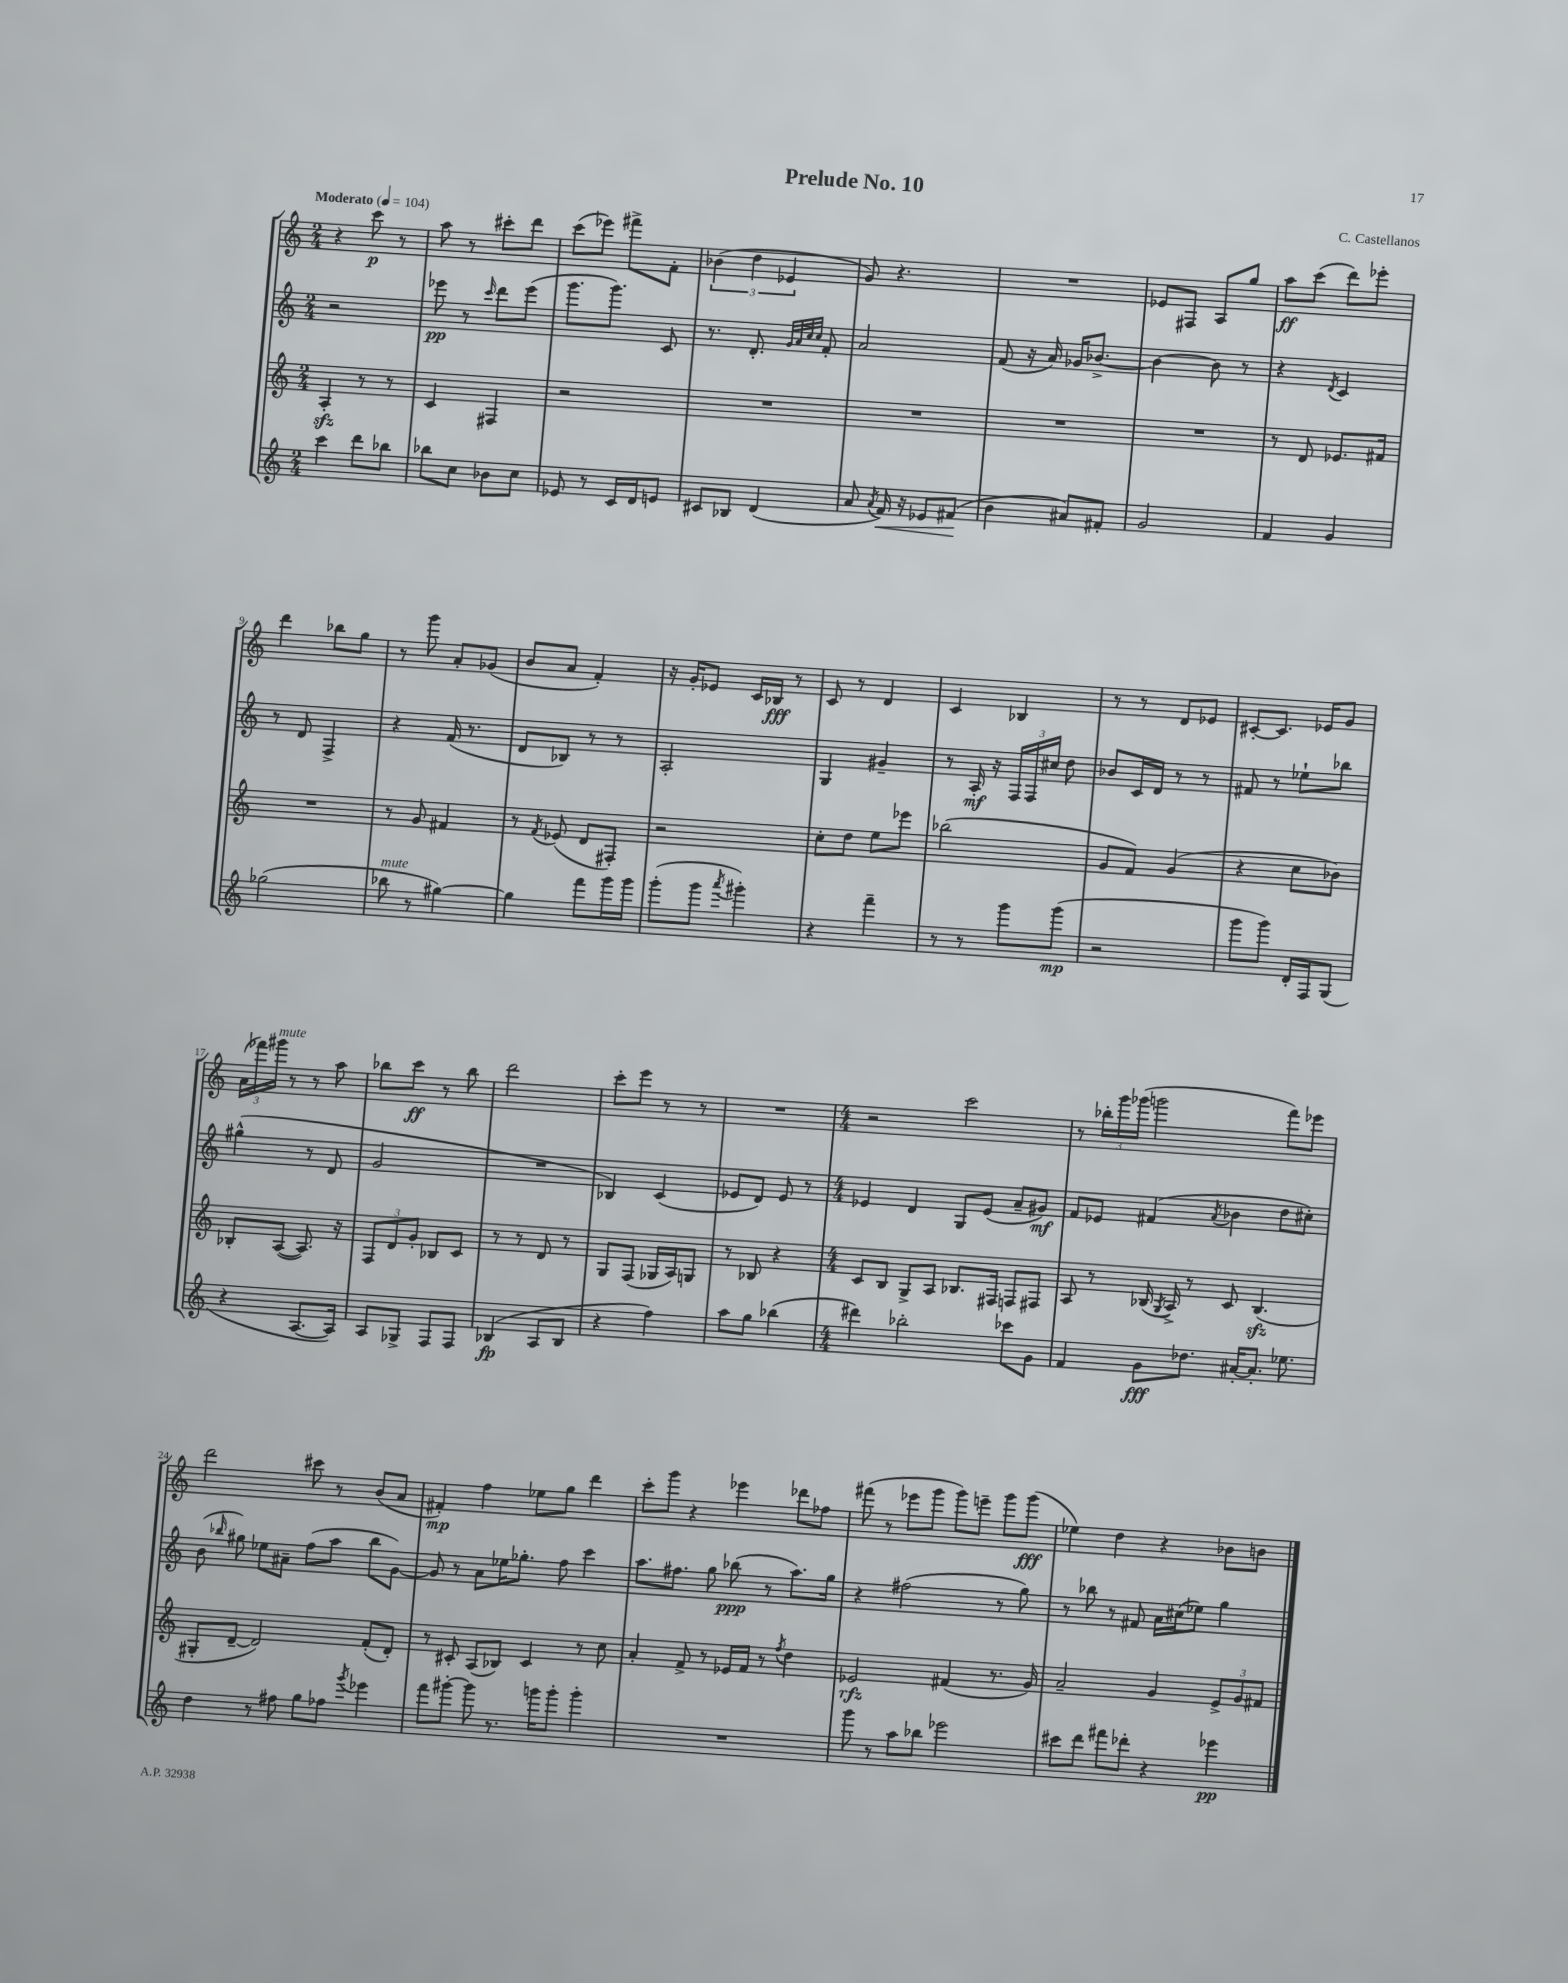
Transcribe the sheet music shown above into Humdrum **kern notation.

**kern	**kern	**kern	**kern
*staff4	*staff3	*staff2	*staff1
*clefG2	*clefG2	*clefG2	*clefG2
*k[]	*k[]	*k[]	*k[]
*M2/4	*M2/4	*M2/4	*M2/4
*MM104	*MM104	*MM104	*MM104
4ccc	4A'	2r	4r
8ddd	8r	.	8ccc
8bb-	8r	.	8r
=	=	=	=
8bb-	4c	8eee-	8aa
8cc	.	8r	8r
.	.	16qqccc	.
8b-	4F#	8ddd	8ccc#'
8cc	.	(8eee-	8ddd
=	=	=	=
8e-	2r	8.ggg	(8ccc
8r	.	.	8eee-)
.	.	8.ggg)	.
16c	.	.	8fff#^
16d	.	.	.
8e	.	8c	8f'
=	=	=	=
8c#	2r	8.r	(6b-
8B-	.	.	.
.	.	.	6dd
.	.	8.d'	.
(4d	.	.	.
.	.	.	6e-
.	.	32qqg	.
.	.	32qqa	.
.	.	32qqcc	.
.	.	32qqcc	.
.	.	8f'	.
=	=	=	=
8a	2r	2a	8g)
8qa	.	.	.
16f)	.	.	4.r
16r	.	.	.
8e-	.	.	.
(8f#	.	.	.
=	=	=	=
4b	2r	(8f	2r
.	.	16r	.
.	.	16a)	.
8a#)	.	16g-	.
.	.	[8.b-^	.
8f#'	.	.	.
=	=	=	=
2g	2r	4b-_	8e-
.	.	.	8F#
.	.	8b-]	8A
.	.	8r	8gg
=	=	=	=
4f	8r	4r	8aa
.	8d	.	(8ccc
.	.	8qd	.
4g	8.e-	4c	8ddd)
.	.	.	8eee-'
.	16f#	.	.
=	=	=	=
(2gg-	2r	8r	4ddd
.	.	8d	.
.	.	4F^	8bb-
.	.	.	8gg
=	=	=	=
8bb-	8r	4r	8r
8r	8g	.	8ggg
[4gg#)	4f#	(16f	8a'
.	.	8.r	.
.	.	.	(8g-
=	=	=	=
4gg#]	8r	8d	8b
.	8qf	.	.
.	(8e-	8B-)	8a
8fff	8d	8r	4f')
16ggg	8F#')	8r	.
16ggg	.	.	.
=	=	=	=
(8ggg'	2r	2A'	16r
.	.	.	16g'
8ggg	.	.	8e-
8qaaa	.	.	.
4ggg#')	.	.	16c
.	.	.	16B-
.	.	.	8r
=	=	=	=
4r	8cc'	4G	8c
.	8dd	.	8r
4fff~	8ee	4g#~	4d
.	8eee-	.	.
=	=	=	=
8r	(2bb-	8r	4c
8r	.	16A'	.
.	.	16r	.
8ggg	.	24F	4B-
.	.	24F	.
.	.	24cc#	.
(8ggg	.	8dd	.
=	=	=	=
2r	8g	8b-	8r
.	8f)	16c	8r
.	.	16d	.
.	(4g	8r	8d
.	.	8r	8e-
=	=	=	=
8ggg	4r	8f#	[8c#'
8ggg)	.	8r	8.c#]
16d'	8cc	8ee-`	.
16F	.	.	16e-
(8G	8b-)	8bb-	8g
=	=	=	=
4r	8B-'	(4gg#^^	(24a
.	.	.	24fff-)
.	.	.	24ggg#
.	([8A	.	8r
[8.A	8.A])	8r	8r
.	.	8d	8aa
16A])	16r	.	.
=	=	=	=
8A	12F	2g	8bb-
.	12d	.	.
8G-^	.	.	8ccc
.	12g'	.	.
8F	8B-	.	8r
8F	8c	.	8bb-
=	=	=	=
(4B-	8r	2r	2ddd
.	8r	.	.
8A	8d	.	.
8B-	8r	.	.
=	=	=	=
4r	8G	4B-)	8ccc'
.	(8F	.	8eee
4ff)	16G-	(4c	8r
.	16A)	.	.
.	8G	.	8r
=	=	=	=
8aa	8r	8e-	2r
8gg	8B-	8d)	.
(4bb-	4r	8e-	.
.	.	8r	.
=	=	=	=
*M4/4	*M4/4	*M4/4	*M4/4
4ddd#)	8c	4e-	2r
.	8B	.	.
2bb-'	8G^	4d	.
.	8A	.	.
.	8.B-	8G	2ccc
.	.	(8e-	.
.	16F#	.	.
8ccc-	8F	8a~	.
8g	8F#	8g#)	.
=	=	=	=
4f	8A	8f	8r
.	8r	8e-	24bb-'
.	.	.	24ggg
.	.	.	(24ggg-
8g	(16B-	(4f#	2ggg
.	8qG	.	.
.	16A^)	.	.
8.dd-	8r	.	.
.	.	8qa	.
.	8c	4b-	.
[16a#'	.	.	.
8.a#']	(4.B-	.	.
.	.	8dd	8fff)
8.ee-	.	.	.
.	.	8cc#')	8eee-
=	=	=	=
4dd	8G#'	(8b	2ddd
.	.	16qqbb-	.
.	[8d~	8gg#)	.
8r	2d])	8ee-	.
8ff#	.	8a#~	.
8gg	.	(8ff	8ccc#
8ff-	.	8aa	8r
8qggg	.	.	.
4eee-	(8f'	8bb-	(8b
.	8d')	[8g)	8a
=	=	=	=
8fff	8r	8g]	4f#')
[8ggg#'	8c#'	8r	.
8ggg#]	(8A	8a	4ff
8.r	8B-)	16ee-	.
.	.	8.gg-'	.
.	4c#	.	8ee-
16ggg	.	.	.
8ggg'	.	8ff	8gg
4ggg'	8r	4ccc	4ddd
.	8cc	.	.
=	=	=	=
1r	4a'	8.aa	8ccc'
.	.	.	8ggg
.	.	8.ff#	.
.	8f^	.	4r
.	8r	8gg	.
.	16e-	(8bb-	4eee-
.	16f	.	.
.	8r	8r	.
.	8qff	.	.
.	4dd	8.aa)	8ddd-
.	.	.	8ff-
.	.	16gg	.
=	=	=	=
8ggg	2e-	4r	(8fff#
8r	.	.	8r
8aa	.	(2ff#	8eee-
8bb-	.	.	8ggg
2eee-	(4f#	.	8ggg)
.	.	.	8eee~
.	8.r	8r	8ggg
.	.	8gg)	(8ggg
.	16g)	.	.
=	=	=	=
8ccc#	2a~	8r	4ee-)
8ddd	.	8bb-	.
8fff#	.	8r	4dd
8ddd-'	.	8f#	.
4r	4g	16a	4r
.	.	(16cc#	.
.	.	8ee-)	.
4eee-	12e^	4gg	8b-
.	12g	.	.
.	.	.	8b
.	12f#	.	.
==	==	==	==
*-	*-	*-	*-
